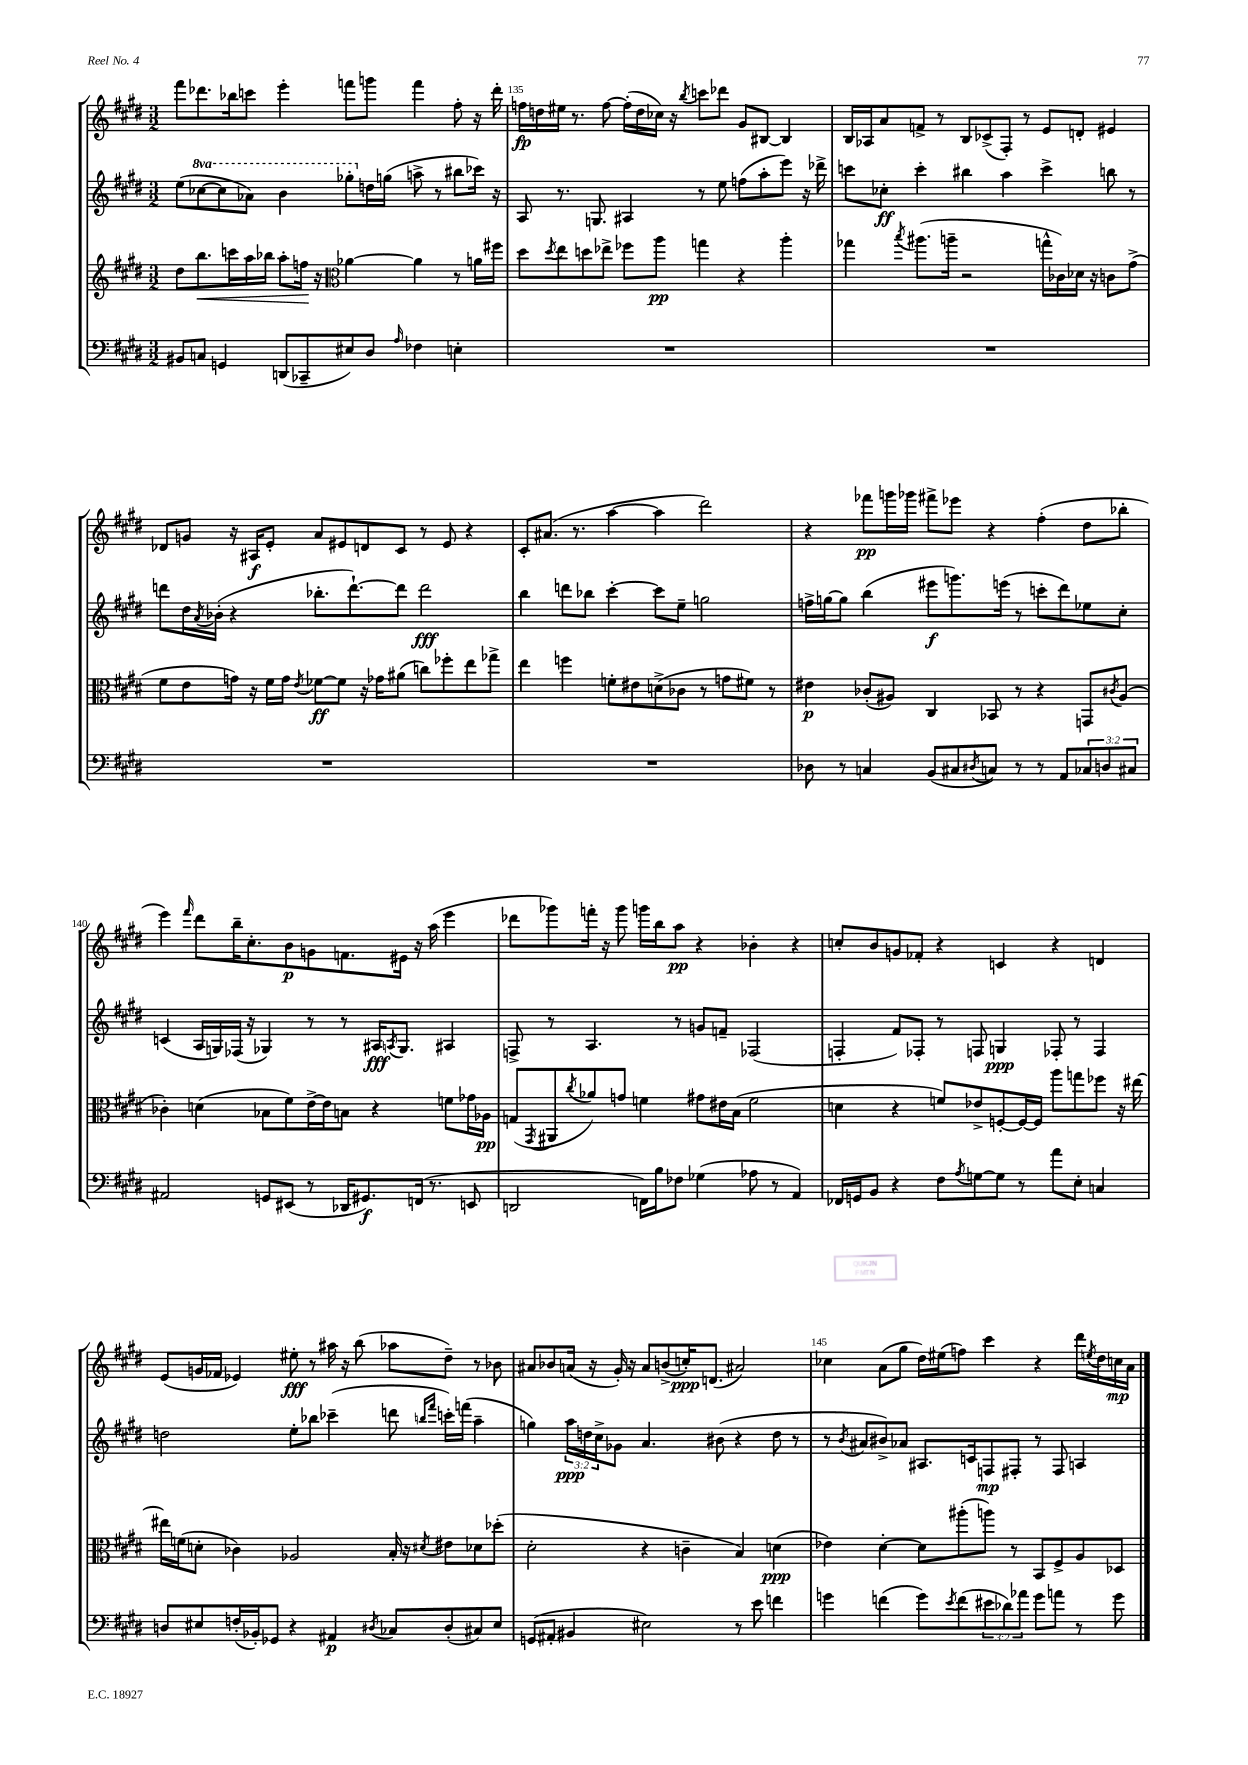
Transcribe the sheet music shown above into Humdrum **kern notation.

**kern	**kern	**kern	**kern
*staff4	*staff3	*staff2	*staff1
*clefF4	*clefG2	*clefG2	*clefG2
*k[f#c#g#d#]	*k[f#c#g#d#]	*k[f#c#g#d#]	*k[f#c#g#d#]
*M3/2	*M3/2	*M3/2	*M3/2
8BB#	8dd#	(8ee	8fff#
8C	8.bb	[8ccc-	8.ddd-
4GG	.	8ccc-]	.
.	16ccc	.	16bb-
.	16aa	8aa-)	8ccc
.	16bb-	.	.
(8DD	8aa'	4bb	4eee'
8CC-~	16ff	.	.
.	16r	.	.
*	*clefC3	*	*
8E#)	[4a-	8ggg-'	8fff
8D#	.	16dd	8ggg
.	.	(16gg	.
16qqA	.	.	.
4F-	4a-]	8aa^	4fff
.	.	8r	.
4E'	8r	8bb#	8ff#'
.	16a	16ccc-)	16r
.	16ff#	16r	16ddd-'
=	=	=	=
1.r	8dd#	8A	16ff
.	.	.	16dd
.	8qdd#	.	.
.	8ee	8.r	16ee#
.	.	.	8.r
.	8dd	.	.
.	.	8.G	.
.	8ee-^	.	[8ff
.	8ff-	4A#	(16ff']
.	.	.	16dd
.	8aa	.	16cc-)
.	.	.	16r
.	.	.	8qbb
.	4gg	8r	8ccc
.	.	8ee	8ddd-
.	4r	(8ff	8g#
.	.	8aa'	[8B#
.	4aa'	8eee)	4B#]
.	.	16r	.
.	.	16ddd-^	.
=	=	=	=
1.r	4gg-	8ccc	16B
.	.	.	16A-
.	.	8cc-'	8a
.	8qbb	.	.
.	(8.aa#	4ccc'	8f^
.	.	.	8r
.	16aa~	.	.
.	2r	4bb#	8B
.	.	.	(8c-^
.	.	4aa	8F#')
.	.	.	8r
.	16gg^^	4ccc^	8e
.	16c-)	.	.
.	16d-	.	8d'
.	16r	.	.
.	8c	8bb	4e#
.	(8g#^	8r	.
=	=	=	=
1.r	8f#	8ddd	8d-
.	8e	16dd#	8g
.	.	8qa	.
.	.	(16b-'	.
.	16g)	4r	16r
.	16r	.	16A#
.	16f#	.	8e'
.	16g	.	.
.	8qe	.	.
.	[8f-	8.bb-'	8a
.	8f-]	.	8e#
.	.	[8.ddd`)	.
.	16r	.	8d
.	16g-	.	.
.	(8a#	8ddd]	8c#
.	8cc)	2ddd	8r
.	8ff-'	.	8e#
.	8ee	.	4r
.	8gg-^	.	.
=	=	=	=
1.r	4ee	4bb	8c#'
.	.	.	(8.a#
.	4ff	8ddd	.
.	.	.	8.r
.	.	8bb-	.
.	8f'	[4ccc#'	[4aa
.	8e#	.	.
.	(8d^	8ccc#]	4aa]
.	8c-	8ee~	.
.	8r	2gg	2ddd#)
.	8g	.	.
.	8f#)	.	.
.	8r	.	.
=	=	=	=
8D-	4e#	16ff^	4r
.	.	[16gg	.
8r	.	8gg]	.
4C	(8c-'	(4bb	8fff-
.	8A#)	.	16ggg
.	.	.	16ggg-
(8BB	4C#	8eee#	8fff#^
8C#	.	8.ggg)	8eee-
8qD#	.	.	.
8C)	8BB-	.	4r
.	.	(16eee	.
8r	8r	8r	.
8r	4r	8ccc'	(4ff#'
8AA	.	8ddd#)	.
12C-	8GG	8ee-	8dd#
12D	.	.	.
.	8qc#	.	.
.	(8A#	8cc#'	8bb-'
12C#	.	.	.
=	=	=	=
2AA#	4c-')	(4c	4eee)
.	.	.	16qqfff#
.	(4d	16A	8ddd#
.	.	16G)	.
.	.	(16F-	16bb~
.	.	16r	8.cc#'
8GG	8B-	4G-)	.
(8EE#	8f#)	.	8b
8r	[16e^	8r	8g
.	16e]	.	.
16DD-	8B	8r	8.f
8.GG#)	.	.	.
.	4r	16A#	.
.	.	8qA	.
.	.	8.G-	16e#
(16FF	.	.	16r
8.r	.	.	(16aa
.	8f	4A#	4eee
8EE	16g-	.	.
.	16A-	.	.
=	=	=	=
2DD	(8G	8F^	8ddd-
.	8qGG#	.	.
.	8AA#	8r	8ggg-)
.	8qcc#	.	.
.	8a-)	4.A	16fff'
.	.	.	16r
.	8g	.	8ggg-
16FF)	4f	.	16ggg
16B	.	.	16bb
8F-	.	8r	8aa
(4G-	8g#	8g	4r
.	16e#	8f~	.
.	(16B	.	.
8A-	2f	(2F-	4b-'
8r	.	.	.
4AA)	.	.	4r
=	=	=	=
16FF-	4d	4F'	8cc'
16GG	.	.	.
8BB	.	.	8b
4r	4r	8f#)	8g
.	.	8F-'	8f-'
8F#	8f)	8r	4r
8qA	.	.	.
[8G	8e-^	8F	.
8G]	[8F'	4G	4c
8r	16F_	.	.
.	16F]	.	.
8a	8aa	8F-'	4r
8E'	8gg	8r	.
4C	8ff-	4F-	4d
.	16r	.	.
.	[16ee#	.	.
=	=	=	=
8D	16ee#]	2dd	(8e
.	(16f	.	.
8E#	8d'	.	16g
.	.	.	16f-
(16F'	4c-)	.	4e-)
16BB-')	.	.	.
8GG-	.	.	.
4r	2A-	8ee'	8ee#'
.	.	8bb-	8r
4AA#	.	(4ccc-~	16aa#
.	.	.	16r
.	.	.	(8bb
8qD#	.	.	.
8C-	16B'	8ddd	8aa-
.	16r	.	.
.	.	16qqbb	.
.	8qd#	16qqfff#	.
(8D#'	8e#	16ccc')	8dd#~)
.	.	(16fff	.
8C#)	8d-	4aa~	8r
8E#	(8dd-'	.	8b-
=	=	=	=
(8GG	2d#'	4gg)	8a#
8AA#'	.	.	8b-
4BB#	.	24aa	(16a
.	.	24dd	.
.	.	.	16r
.	.	24cc#^	.
.	.	8g-	16g#')
.	.	.	16r
2E#)	4r	4.a	8a
.	.	.	(8b^
.	4c~	.	16cc')
.	.	.	(8.d
.	.	(8b#	.
8r	4B)	4r	2a#)
8e	.	.	.
4f	(4d	8dd	.
.	.	8r	.
=	=	=	=
4g	4e-)	8r	4cc-
.	.	8qb	.
.	.	8a#	.
(4f	[4d#'	8b#^)	(8a
.	.	8a-	8gg#
8g)	8d#]	8.A#	16dd#)
.	.	.	(16ee#
8qe	.	.	.
(8f	(8aa#'	.	8ff)
.	.	16c	.
12e#	8aa)	8F	4ccc#
12d-)	.	.	.
.	8r	8F#'	.
12a-	.	.	.
8g	8BB	8r	4r
8a	8F#^	8F#	.
8r	8A	4A	16ddd#
.	.	.	8qee
.	.	.	16dd#
8g	8D-	.	16cc
.	.	.	16a
==	==	==	==
*-	*-	*-	*-
